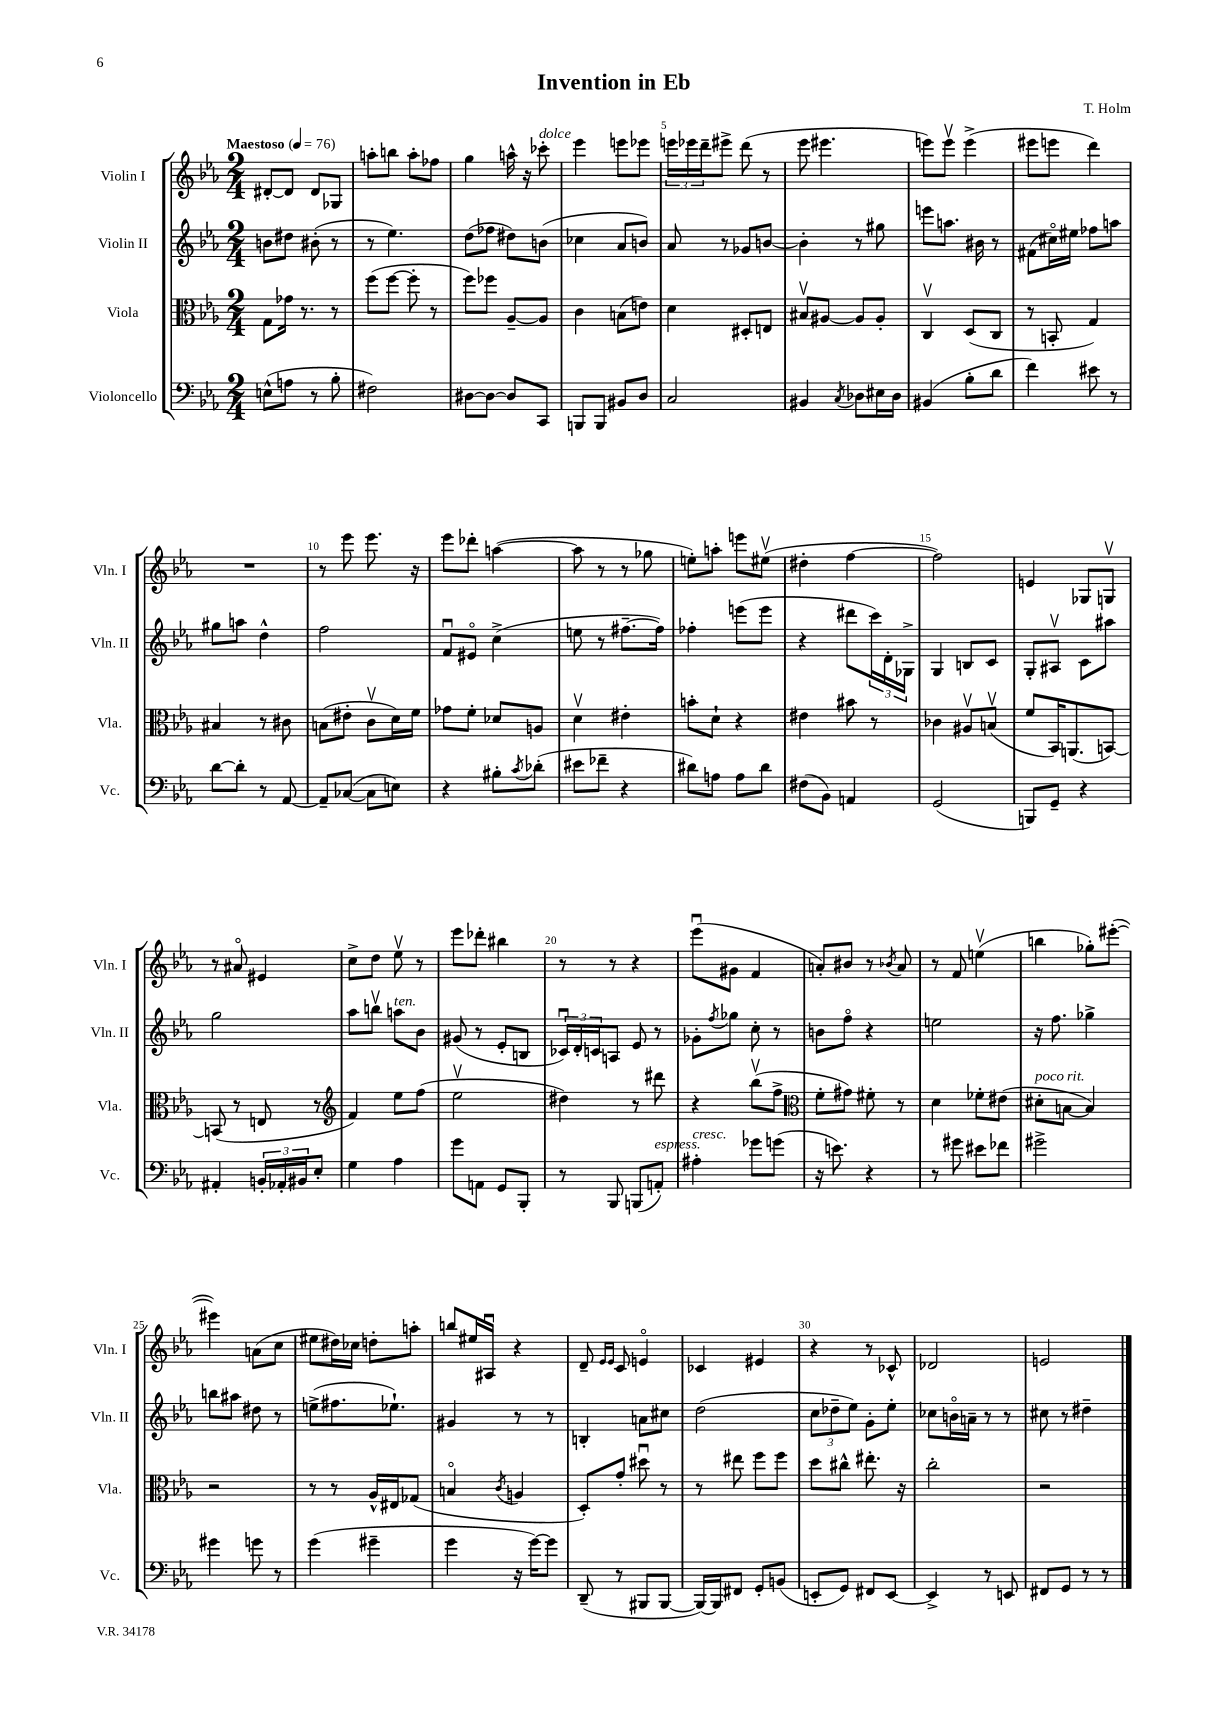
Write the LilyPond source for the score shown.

\header { title = "Invention in Eb" composer = "T. Holm" }
<<
\new StaffGroup <<
\new Staff = "s0" \with { instrumentName = "Violin I" shortInstrumentName = "Vln. I" } {
    \clef treble \key ees \major \numericTimeSignature \time 2/4 \tempo "Maestoso" 4 = 76
    dis'8~-. dis'8 dis'8 ges8 |
    a''8-. b''8 a''8-. fes''8 |
    g''4 a''16-^ r16 ces'''8-.^\markup { \italic "dolce" } |
    ees'''4 e'''8 ees'''8 |
    \tuplet 3/2 { e'''16 ees'''16 d'''16-- } eis'''8-> d'''8( r8 |
    ees'''8 eis'''4. |
    e'''8) e'''8\upbow e'''4->( |
    eis'''8 e'''8 d'''4) |
    R2 |
    r8 ees'''8 ees'''8. r16 |
    ees'''8 des'''8-. a''4~( |
    a''8 r8 r8 ges''8 |
    e''8-.) a''8-. e'''8 eis''8\upbow( |
    dis''4-. f''4~ |
    f''2) |
    e'4 ges8 g8\upbow |
    r8 ais'8\flageolet eis'4 |
    c''8-> d''8 ees''8\upbow r8 |
    ees'''8 des'''8-. bis''4 |
    r8 r8 r4 |
    ees'''8\downbow( gis'8 f'4 |
    a'8-.) bis'8 r8 \acciaccatura { bes'8 } a'8 |
    r8 f'8 e''4\upbow( |
    b''4 ges''8-.) eis'''8~-.( |
    eis'''4) a'8( c''8 |
    eis''8 dis''16) ces''16 d''8-. a''8-. |
    b''8 eis''16 ais16\downbow r4 |
    d'8-- \grace { ees'16 ees'16 } c'8 e'4\flageolet |
    ces'4 eis'4 |
    r4 r8 ces'8-^ |
    des'2 |
    e'2 \bar "|." |
}
\new Staff = "s1" \with { instrumentName = "Violin II" shortInstrumentName = "Vln. II" } {
    \clef treble \key ees \major \numericTimeSignature \time 2/4
    b'8 dis''8 bis'8-.( r8 |
    r8 ees''4.) |
    d''8( fes''8 dis''8) b'8( |
    ces''4 aes'8 b'8) |
    aes'8 r8 ges'8 b'8~ |
    b'4-. r8 gis''8 |
    e'''8 a''8. bis'16 r8 |
    fis'8( cis''16\flageolet) eis''16 fes''8 a''8 |
    gis''8 a''8 d''4-^ |
    f''2 |
    f'8\downbow eis'8\flageolet c''4->( |
    e''8 r8 fis''8.~-- fis''16) |
    fes''4-. e'''8( e'''8 |
    r4 dis'''8 \tuplet 3/2 { c'''16) d'16-. ges16-> } |
    g4 b8 c'8 |
    g8-. ais8\upbow c'8 ais''8 |
    g''2 |
    aes''8 b''8\upbow a''8^\markup { \italic "ten." } bes'8 |
    gis'8( r8 ees'8-. b8 |
    \tuplet 3/2 { ces'16\downbow) d'16-. c'16 } a8 ees'8 r8 |
    ges'8-. \acciaccatura { f''8 } ges''8 c''8-. r8 |
    b'8 f''8\flageolet r4 |
    e''2 |
    r16 f''8. ges''4-> |
    b''8 ais''8 dis''8 r8 |
    e''8->( fis''8. ees''8.-!) |
    gis'4 r8 r8 |
    b4-. a'8 cis''8 |
    d''2( |
    \tuplet 3/2 { c''8 des''8-- ees''8) } g'8-. ees''8-. |
    ces''8 b'16\flageolet a'16-- r8 r8 |
    cis''8 r8 dis''4-- \bar "|." |
}
\new Staff = "s2" \with { instrumentName = "Viola" shortInstrumentName = "Vla." } {
    \clef alto \key ees \major \numericTimeSignature \time 2/4
    g8 ges'16 r8. r8 |
    f''8( f''8~ f''8-. r8 |
    f''8) fes''8 aes8~-- aes8 |
    c'4 b8( e'8) |
    d'4 dis8-. e8 |
    bis8\upbow ais8~ ais8 ais8-. |
    c4\upbow d8( c8 |
    r8 b,8-. g4) |
    bis4 r8 cis'8 |
    b8( eis'8-. c'8\upbow d'16) f'16 |
    ges'8 f'8-. des'8 a8 |
    d'4\upbow eis'4-. |
    b'8-. d'8-! r4 |
    eis'4 bis'8 r8 |
    ces'4 ais8\upbow b8\upbow( |
    f'8 bes,16) a,8.( b,8~) |
    b,8( r8 e8 r8 |
    \clef treble f'4) ees''8 f''8( |
    ees''2\upbow |
    dis''4) r8 dis'''8 |
    r4 bes''8\upbow( f''8-> |
    \clef alto f'8-. gis'8) fis'8-. r8 |
    d'4 fes'8-. eis'8( |
    dis'8-.^\markup { \italic "poco rit." } b8~ b4) |
    r2 |
    r8 r8 aes16-^ eis16 ges8( |
    b4\flageolet \acciaccatura { c'8 } a4 |
    d8-.) g'8-. dis''8\downbow r8 |
    r8 eis''8 f''8 f''8 |
    d''8 cis''8-^ eis''8.-. r16 |
    c''2-. |
    r2 \bar "|." |
}
\new Staff = "s3" \with { instrumentName = "Violoncello" shortInstrumentName = "Vc." } {
    \clef bass \key ees \major \numericTimeSignature \time 2/4
    e8-^( a8 r8 bes8-. |
    fis2) |
    dis8~ dis8~ dis8 c,8 |
    b,,8 b,,8 bis,8 d8 |
    c2 |
    bis,4 \acciaccatura { c8 } des8 eis16 des16 |
    bis,4( bes8-. d'8 |
    f'4) eis'8 r8 |
    d'8~ d'8-. r8 aes,8~ |
    aes,8-- ces8~( ces8 e8) |
    r4 bis8-. \acciaccatura { c'8 } des'8-.( |
    eis'8 fes'8-- r4 |
    dis'8) a8 a8 dis'8 |
    fis8( bes,8) a,4 |
    g,2( |
    b,,8) g,8-- r4 |
    ais,4-. \tuplet 3/2 { b,16-. aes,16-. bis,16 } ees8-. |
    g4 aes4 |
    g'8 a,8 g,8 bes,,8-. |
    r8 bes,,8 b,,8( a,8-.^\markup { \italic "espress." }) |
    ais4-.^\markup { \italic "cresc." } ges'8 g'8( |
    r16 e'8.) r4 |
    r8 gis'8 eis'8 fes'8 |
    gis'2-> |
    gis'4 g'8 r8 |
    g'4( gis'4-- |
    g'4 r16 g'16~) g'8 |
    d,8--( r8 bis,,8 bis,,8~ |
    bis,,16~) bis,,16 fis,8 g,8-. b,8( |
    e,8-. g,8) fis,8 e,8~ |
    e,4-> r8 e,8 |
    fis,8 g,8 r8 r8 \bar "|." |
}
>>
>>
\layout { \context { \Score \override BarNumber.break-visibility = ##(#f #t #t) barNumberVisibility = #(every-nth-bar-number-visible 5) } }
